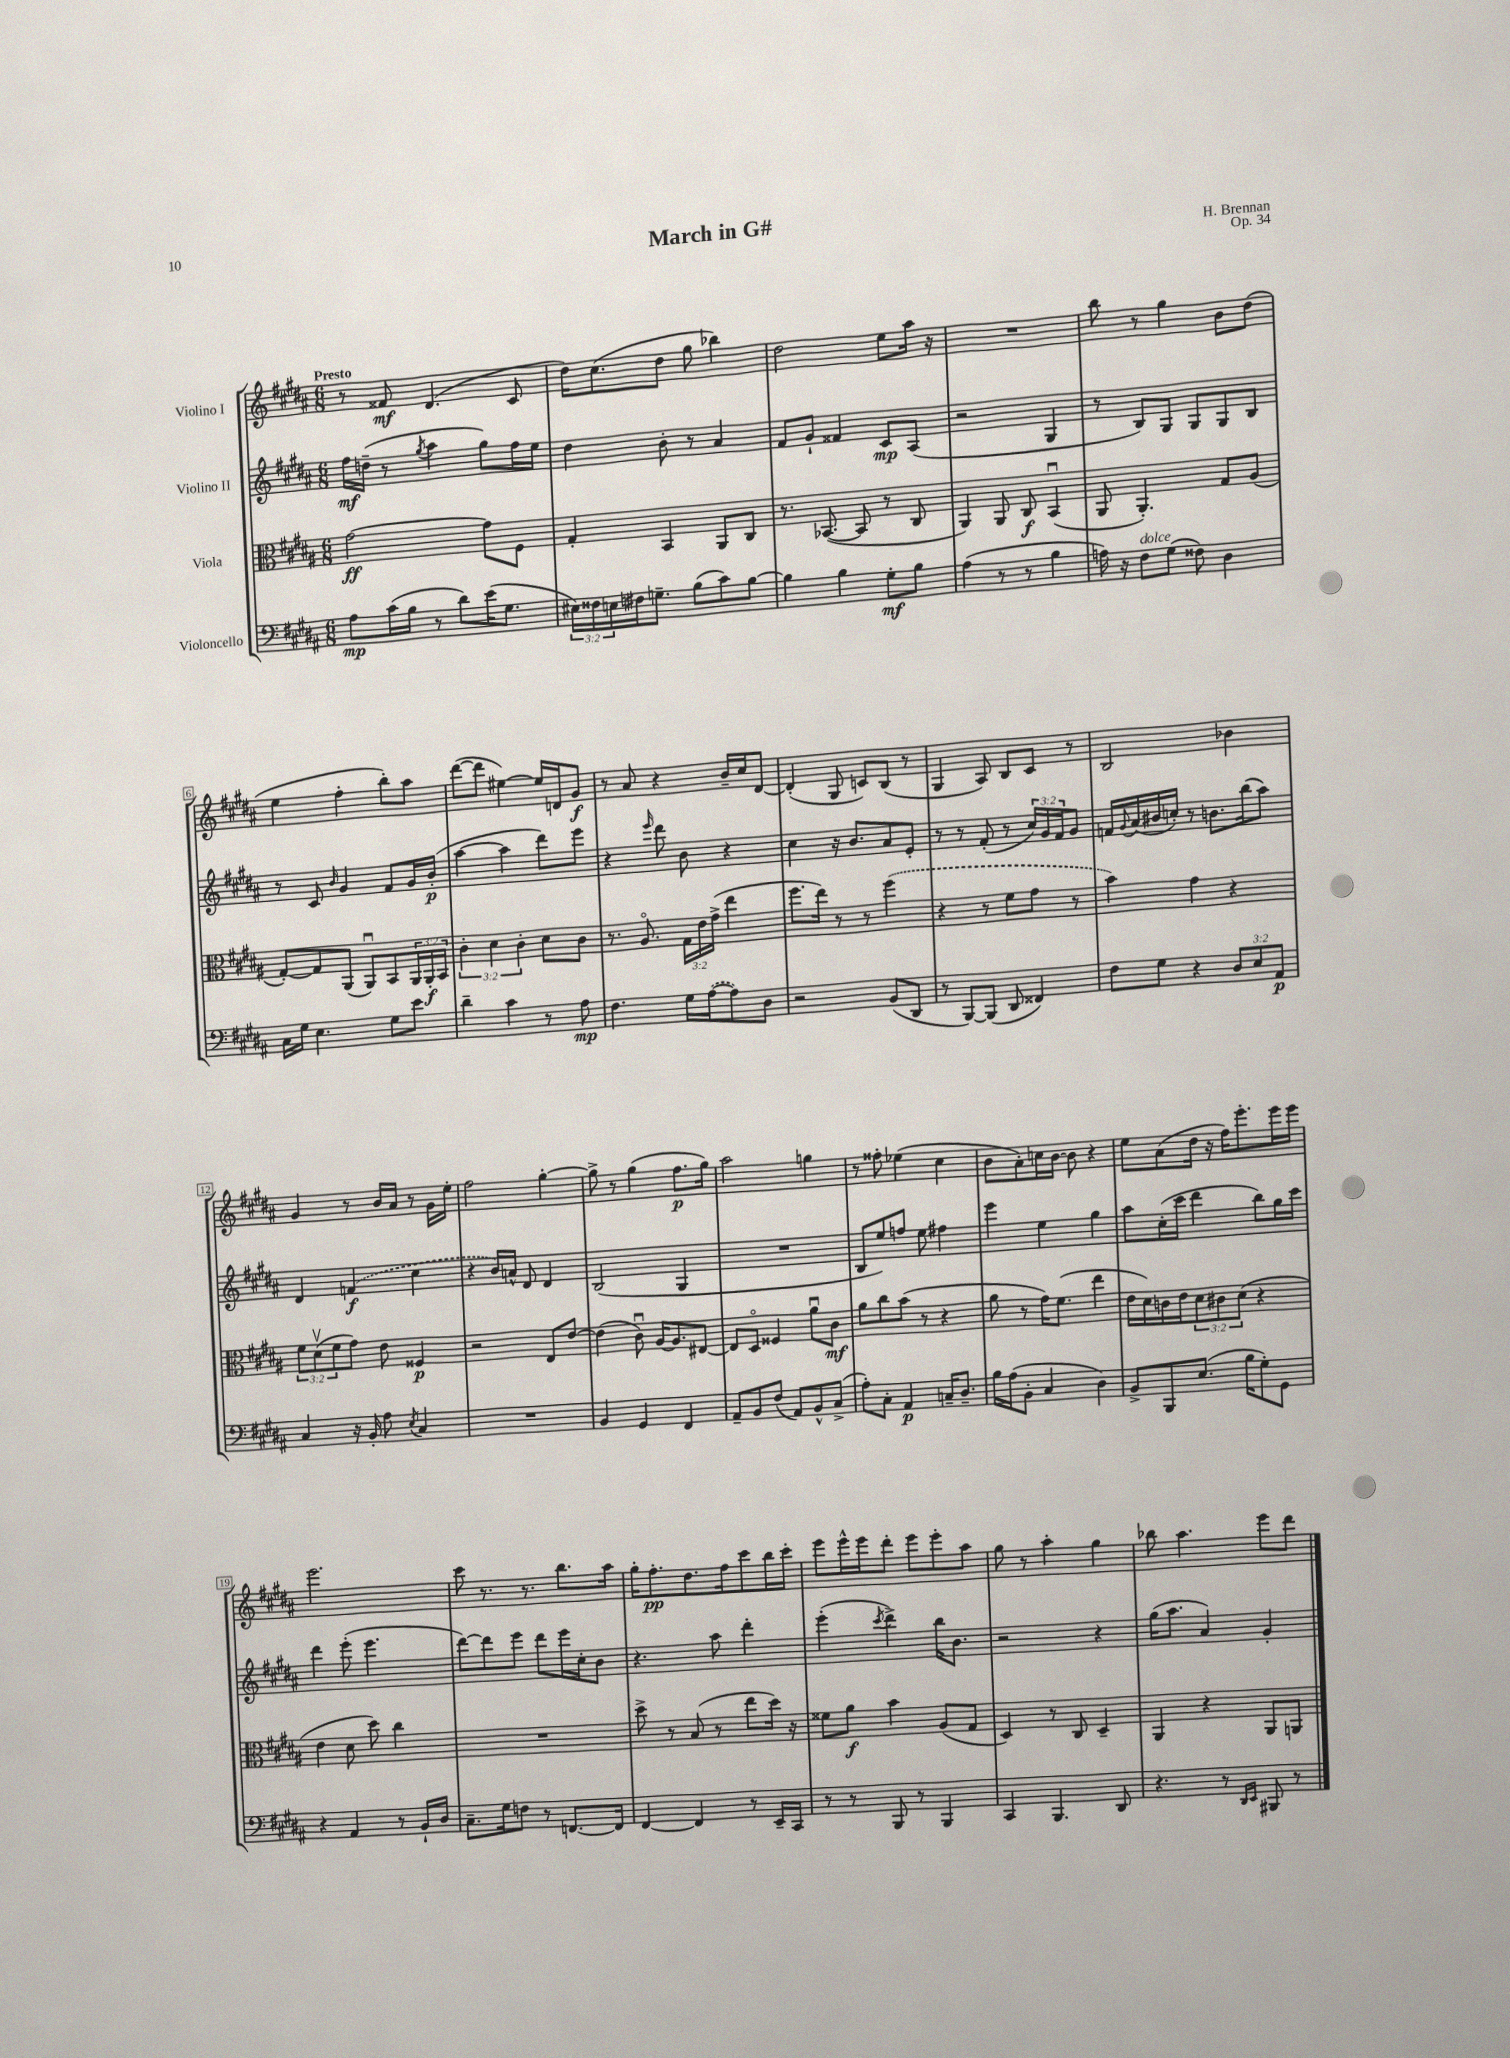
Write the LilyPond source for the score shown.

\header { title = "March in G#" composer = "H. Brennan" opus = "Op. 34" }
<<
\new StaffGroup <<
\new Staff = "s0" \with { instrumentName = "Violino I" } {
    \clef treble \key b \major \numericTimeSignature \time 6/8 \tempo "Presto"
    r8 fisis'8\mf dis'4.( cis'8 |
    dis''16) cis''8.( dis''8 gis''8 bes''4) |
    dis''2 e''8 ais''16 r16 |
    R2. |
    b''8 r8 gis''4 b'8 dis''8( |
    e''4 fis''4-. b''8-.) ais''8 |
    dis'''8~( dis'''8 eis''4~) eis''16 d'16 gis'8\f |
    r8 ais'8 r4 b'16-- cis''16 dis'8~ |
    dis'4-.( gis8 c'8) b8( r8 |
    gis4 ais8) b8 cis'8 r8 |
    b2 bes'4 |
    gis'4 r8 b'16 ais'16 r8 gis'16 e''16-. |
    fis''2 gis''4~-. |
    gis''8-> r8 gis''4( fis''8.\p gis''16) |
    ais''2 g''4 |
    r8 fisis''8-. ees''4( cis''4 |
    b'8 ais'8-.) c''16 b'16~ b'8 r4 |
    e''8 ais'8( dis''16 r16 fis''16) e'''8.-. e'''16 e'''16 |
    e'''2. |
    cis'''8 r8. r8. b''8. ais''16 |
    gis''16-. fis''8.-.\pp dis''8. fis''16 cis'''8 b''16 cis'''16-. |
    e'''8 e'''16-^ e'''16 dis'''8-. e'''8 e'''8-. ais''8 |
    gis''8 r8 ais''4-. gis''4 |
    bes''8 ais''4. e'''8 dis'''8 \bar "|." |
}
\new Staff = "s1" \with { instrumentName = "Violino II" } {
    \clef treble \key b \major \numericTimeSignature \time 6/8 \override Staff.TupletNumber.text = #tuplet-number::calc-fraction-text
    fis''16\mf d''16--( r8 \acciaccatura { gis''8 } ais''4 gis''8) fis''16 e''16 |
    dis''4 b'8-. r8 ais'4 |
    fis'8 gis'8-! fisis'4 cis'8\mp ais8( |
    r2 gis4 |
    r8 b8) gis8 gis8 gis8 b8 |
    r8 cis'8 \grace { b'16 } gis'4 fis'8 gis'16 b'16-.\p( |
    ais''4~ ais''4 dis'''8) e'''8 |
    r4 \grace { e'''16 } dis'''8 b'8 r4 |
    cis''4 r16 b'8. ais'8 e'8-. |
    r8 r8 fis'8-.( r8 \tuplet 3/2 { cis''16) gis'16 fis'16 } gis'8 |
    f'16 \appoggiatura { gis'8 } ais'16( bis'16 c''16-.) r8 b'8. b''16( ais''8) |
    dis'4 \once \slurDashed f'4\f( cis''4 |
    r4 b'16) a'16-^ dis'8 dis'4 |
    b2( gis4 |
    R2. |
    b8 e''8) f''8 e''8 fis''4 |
    e'''4 e''4 gis''4 |
    ais''8 cis''16-.( cis'''16 dis'''4 b''8) gis''16 cis'''16 |
    dis'''4 e'''8-.( e'''4. |
    dis'''8~) dis'''8 e'''8 dis'''8 e'''16 cis''16-. b'8 |
    r4. ais''8 dis'''4-. |
    e'''4-.( \acciaccatura { cis'''8 } dis'''4->) b''16 b'8. |
    r2 r4 |
    gis''16( ais''8. ais'4) gis'4-. \bar "|." |
}
\new Staff = "s2" \with { instrumentName = "Viola" } {
    \clef alto \key b \major \numericTimeSignature \time 6/8 \override Staff.TupletNumber.text = #tuplet-number::calc-fraction-text
    gis'2~\ff gis'8 fis8 |
    gis4-. b,4 ais,8 cis8 |
    r8. bes,8.~( bes,8 r8 cis8 |
    ais,4) ais,8 cis8\f b,4\downbow( |
    ais,8 ais,4.-.) gis8 ais8( |
    gis8~-.) gis8 ais,8( ais,8\downbow) b,8 \tuplet 3/2 { ais,16 ais,16-.\f b,16 } |
    \tuplet 3/2 { cis'4-. dis'4 cis'4-. } dis'8 cis'8 |
    r8. ais8.\flageolet \tuplet 3/2 { gis16 e'16 gis'16->( } e''4 |
    fis''8. e''16) r8 r8 \once \slurDashed fis''4( |
    r4 r8 fis'8 gis'8 r8 |
    b'4) gis'4 r4 |
    \tuplet 3/2 { fis'8 dis'8\upbow( fis'8 } gis'8) e'8 fisis4\p |
    r2 e8 e'8~ |
    e'4( cis'8\downbow) ais16~ ais8. eis8~ |
    eis8 dis8\flageolet fisis4 ais'8\downbow cis'8\mf |
    ais'8 cis''8 b'8( r8 r4 |
    ais'8 r8 gis'16) fis'8.( e''4 |
    e'16 dis'16) c'16 e'16 \tuplet 3/2 { dis'8 cis'8 dis'8( } r4 |
    e'4 dis'8 dis''8) cis''4 |
    R2. |
    dis''8-> r8 b8( r8 e''8 dis''16) r16 |
    fisis'8 ais'8\f b'4 ais8( gis8 |
    dis4) r8 cis8 dis4-- |
    ais,4 r4 ais,8 a,8 \bar "|." |
}
\new Staff = "s3" \with { instrumentName = "Violoncello" } {
    \clef bass \key b \major \numericTimeSignature \time 6/8 \override Staff.TupletNumber.text = #tuplet-number::calc-fraction-text
    ais8\mp cis'16( b16 r8 dis'8) e'16( gis8. |
    \tuplet 3/2 { eis16) fisis16 e16 } fis16 g8.-- b8( cis'8) b8~ |
    b4 b4 gis8-.\mf b8 |
    ais4( r8 r8 b4 |
    a16) r16 fis8^\markup { \italic "dolce" } gis8( fisis8) dis4 |
    cis16 gis16 e4. gis8 e'8 |
    dis'4-- cis'4 r8 ais8\mp |
    fis4. gis16 \once \slurDashed ais16~( ais8) dis8 |
    r2 b,8( dis,8 |
    r8 b,,8~) b,,8( dis,8 fisis,4) |
    fis8 gis8 r4 \tuplet 3/2 { dis8 e8 ais,8\p } |
    cis4 r16 b,16-. ais8 \acciaccatura { e8 } cis4 |
    R2. |
    b,4 gis,4 fis,4 |
    ais,8-- b,8 fis8( ais,8) b,8-^ cis8->( |
    ais8-.) cis8-. ais,4\p c16-- dis8.-- |
    b16 ais16( b,8-. cis4 dis4) |
    b,8-> b,,8 e8.( b16 gis8-.) gis,8 |
    r4 ais,4 r8 b,16-! dis16 |
    cis8.-- gis16 f8 r8 f,8.~ f,16 |
    fis,4~ fis,4 r8 e,16-- cis,16 |
    r8 r8 b,,8 r8 b,,4 |
    cis,4 b,,4. dis,8 |
    r4. r8 \grace { dis,16 e,16 } bis,,8 r8 \bar "|." |
}
>>
>>
\layout { \context { \Score \override BarNumber.stencil = #(make-stencil-boxer 0.1 0.3 ly:text-interface::print) } }
